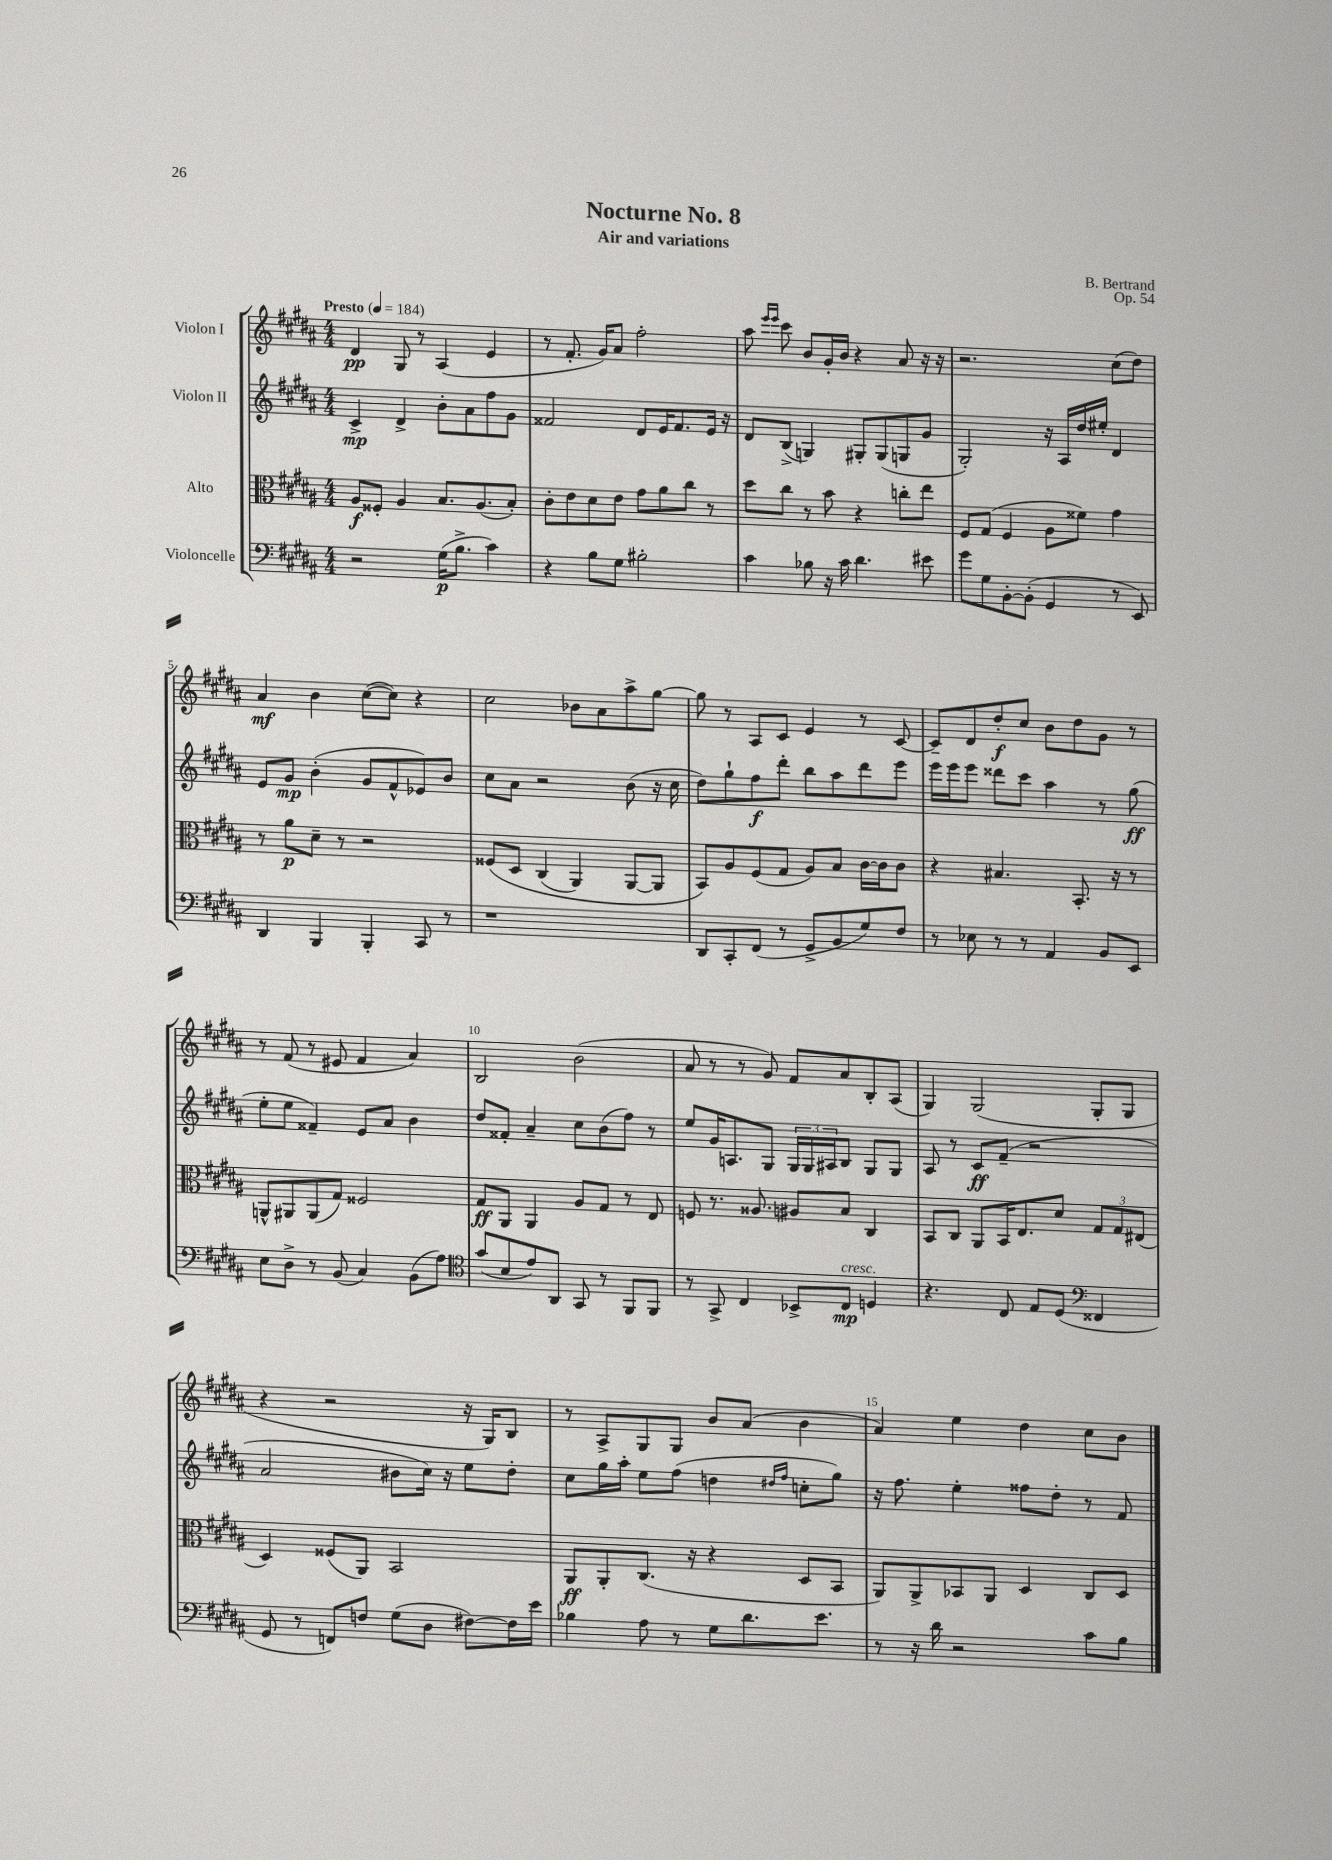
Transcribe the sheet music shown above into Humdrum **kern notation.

**kern	**dynam	**kern	**dynam	**kern	**dynam	**kern	**dynam
*part4	*part4	*part3	*part3	*part2	*part2	*part1	*part1
*staff4	*staff4	*staff3	*staff3	*staff2	*staff2	*staff1	*staff1
*I"Violoncelle	*	*I"Alto	*	*I"Violon II	*	*I"Violon I	*
*clefF4	*	*clefC3	*	*clefG2	*	*clefG2	*
*k[f#c#g#d#a#]	*	*k[f#c#g#d#a#]	*	*k[f#c#g#d#a#]	*	*k[f#c#g#d#a#]	*
*M4/4	*	*M4/4	*	*M4/4	*	*M4/4	*
*MM184	*	*MM184	*	*MM184	*	*MM184	*
=1	=1	=1	=1	=1	=1	=1	=1
!	!	!	!	!	!	!LO:TX:a:B:t=Presto	!
2r	.	8A#/L	f	4c#^/	mp	4d#/	pp
.	.	8F##X'/J	.	.	.	.	.
.	.	4A#/	.	4d#^/	.	8G#/	.
.	.	.	.	.	.	8r	.
(16G#\KL	p	8.B/L	.	8b'\L	.	(4A#/	.
8.B^\J	.	.	.	.	.	.	.
.	.	.	.	8a#\	.	.	.
.	.	(8.A#/	.	.	.	.	.
4c#\)	.	.	.	8ff#\	.	4e/	.
.	.	8B'/J)	.	8g#\J	.	.	.
=2	=2	=2	=2	=2	=2	=2	=2
4r	.	8c#'\L	.	2f##X/	.	8r	.
.	.	8e\	.	.	.	8.f#'/	.
8B\L	.	8d#\	.	.	.	.	.
.	.	.	.	.	.	16g#/KL)	.
8G#\J	.	8e\J	.	.	.	8a#/J	.
2B#X'\	.	8g#\L	.	8d#/L	.	2ff#'\	.
.	.	8a#\	.	16e/K	.	.	.
.	.	.	.	8.f##/	.	.	.
.	.	8cc#\J	.	.	.	.	.
.	.	8r	.	16e/Jk	.	.	.
.	.	.	.	16r	.	.	.
=3	=3	=3	=3	=3	=3	=3	=3
4c#\	.	8dd#\L	.	8d#/L	.	8aa#\	.
.	.	.	.	.	.	16qqeee/LL	.
.	.	.	.	.	.	16qqeee/JJ	.
.	.	8cc#\J	.	(8B^/J	.	8ccc#\	.
8B-X\	.	8r	.	4Gn/)	.	8b/L	.
16r	.	8b\	.	.	.	16g#'/L	.
16c#\	.	.	.	.	.	16b/JJ	.
4.d#\	.	4r	.	8G#X'/L	.	4r	.
.	.	.	.	(8G#/	.	.	.
.	.	8ccn'\L	.	8Gn/	.	8a#/	.
8e#X\	.	8ee\J	.	8g#/J	.	16r	.
.	.	.	.	.	.	16r	.
=4	=4	=4	=4	=4	=4	=4	=4
8g#\L	.	8F#/L	.	2G#'/)	.	2.r	.
8G#\	.	(8G#/J	.	.	.	.	.
[8BB'\	.	4F#/	.	.	.	.	.
(8BB'\J]	.	.	.	.	.	.	.
4GG#/	.	8A#\L	.	16r	.	.	.
.	.	.	.	16A#/LL	.	.	.
.	.	8f##X\J)	.	16dd#/	.	.	.
.	.	.	.	16ee#X'/JJ	.	.	.
8r	.	4g#\	.	4d#/	.	(8cc#\L	.
8EE/)	.	.	.	.	.	8dd#\J)	.
!!LO:LB:g=z
=5	=5	=5	=5	=5	=5	=5	=5
4DD#/	.	8r	.	8e/L	.	4a#/	mf
.	.	8a#\L	p	8g#/J	mp	.	.
4BBB/	.	8d#~\J	.	(4b'\	.	4b\	.
.	.	8r	.	.	.	.	.
4BBB'/	.	2r	.	8g#/L	.	([8cc#\L	.
.	.	.	.	8f#^^/	.	8cc#\J])	.
8CC#/	.	.	.	8e-X/)	.	4r	.
8r	.	.	.	8b/J	.	.	.
=6	=6	=6	=6	=6	=6	=6	=6
1r	.	(8F##X/L	.	8cc#\L	.	2cc#\	.
.	.	8D#/J	.	8a#\J	.	.	.
.	.	(4C#/	.	2r	.	.	.
.	.	4AA#/)	.	.	.	8b-X\L	.
.	.	.	.	.	.	8a#\	.
.	.	[8AA#/L	.	(8b\	.	8aa#^\	.
.	.	8AA#/J]	.	16r	.	[8gg#\J	.
.	.	.	.	16cc#\	.	.	.
=7	=7	=7	=7	=7	=7	=7	=7
8DD#/L	.	8BB/L)	.	8dd#\L)	.	8gg#\]	.
8CC#'/	.	8A#/	.	8gg#`\	.	8r	.
(8FF#/J	.	(8F#/	.	8ff#\	f	8A#/L	.
8r	.	8G#/J	.	8ddd#'\J	.	8c#/J	.
8GG#^/L	.	8A#/L)	.	8bb\L	.	4e/	.
8BB/	.	8B/J	.	8aa#\	.	.	.
8G#/)	.	[16c#\LL	.	8ddd#\	.	8r	.
.	.	16c#\J]	.	.	.	.	.
8F#/J	.	8c#\J	.	8eee\J	.	[8c#/	.
=8	=8	=8	=8	=8	=8	=8	=8
8r	.	4r	.	16eee\LL	.	8c#~/L]	.
.	.	.	.	16eee\J	.	.	.
8E-X\	.	.	.	8eee\J	.	8d#/	.
8r	.	4.B#X/	.	8ddd##X\L	.	8dd#'/	f
8r	.	.	.	8ccc#\J	.	8cc#/J	.
4AA#/	.	.	.	4aa#\	.	8b\L	.
.	.	8.BB'/	.	.	.	8dd#\	.
8BB/L	.	.	.	8r	.	8g#\J	.
.	.	16r	.	.	.	.	.
8EE/J	.	8r	.	(8gg#\	ff	8r	.
!!LO:LB:g=z
=9	=9	=9	=9	=9	=9	=9	=9
8E\L	.	8AAn^^/L	.	8ee'\L	.	8r	.
8D#^\J	.	8AA#X/	.	8ee\J	.	(8f#/	.
8r	.	(8AA#/	.	4f##X~/)	.	8r	.
(8BB/	.	8G#/J)	.	.	.	8e#X/	.
4C#/)	.	2F##X/	.	8e/L	.	4f#/	.
.	.	.	.	8a#/J	.	.	.
(8BB\L	.	.	.	4b\	.	4a#/)	.
8A#\J)	.	.	.	.	.	.	.
=10	=10	=10	=10	=10	=10	=10	=10
*clefC4	*	*	*	*	*	*	*
(8g#/L	.	8G#/L	ff	8dd#/L	.	2B/	.
8B/	.	8AA#/J	.	8f##X'/J	.	.	.
8e/)	.	4AA#/	.	4a#~/	.	.	.
8AA#/J	.	.	.	.	.	.	.
8GG#/	.	8A#/L	.	8cc#\L	.	(2b\	.
8r	.	8G#/J	.	(8b\	.	.	.
8FF#/L	.	8r	.	8ff#\J)	.	.	.
8FF#/J	.	8E/	.	8r	.	.	.
=11	=11	=11	=11	=11	=11	=11	=11
8r	.	8Fn/	.	8ee/L	.	8a#/	.
8GG#^/	.	8.r	.	16g#/K	.	8r	.
.	.	.	.	8.An/	.	.	.
4C#/	.	.	.	.	.	8r	.
.	.	8.A##X/	.	.	.	.	.
.	.	.	.	8G#/J	.	8g#/)	.
8BB-X^/L	.	8A#X/L	.	24G#/LL	.	8f#/L	.
.	.	.	.	24G#/	.	.	.
.	.	.	.	24A#X/J	.	.	.
!LO:TX:a:i:t=cresc.	!	!	!	!	!	!	!
8C#/J	mp	8B/J	.	8B/J	.	8a#/	.
4Dn/	.	4C#/	.	8G#/L	.	8B'/	.
.	.	.	.	8G#/J	.	(8A#/J	.
=12	=12	=12	=12	=12	=12	=12	=12
4.r	.	8BB/L	.	8A#/	.	4G#/)	.
.	.	8C#/J	.	8r	.	.	.
.	.	8AA#/L	.	8c#/L	ff	(2G#/	.
8C#/	.	16BB/K	.	(8f#~/J	.	.	.
.	.	8.E/	.	.	.	.	.
8E/L	.	.	.	2r	.	.	.
(8D#/J	.	8d#/J	.	.	.	.	.
*clefF4	*	*	*	*	*	*	*
4FF##X/	.	12G#/L	.	.	.	8G#'/L	.
.	.	12G#/	.	.	.	.	.
.	.	.	.	.	.	8G#/J	.
.	.	(12E#X/J	.	.	.	.	.
!!LO:LB:g=z
=13	=13	=13	=13	=13	=13	=13	=13
8GG#/	.	4D#/)	.	2a#/	.	4r	.
8r	.	.	.	.	.	.	.
8FFn/L)	.	(8F##X/L	.	.	.	2r	.
8Fn/J	.	8AA#/J)	.	.	.	.	.
(8G#\L	.	2BB/	.	8b#X\L	.	.	.
8D#\J	.	.	.	16cc#\Jk)	.	.	.
.	.	.	.	16r	.	.	.
[8F#X\L)	.	.	.	8ee\L	.	16r	.
.	.	.	.	.	.	16G#/KL)	.
16F#\L]	.	.	.	8dd#'\J	.	8B/J	.
16e\JJ	.	.	.	.	.	.	.
=14	=14	=14	=14	=14	=14	=14	=14
4B-X\	.	8AA#/L	ff	8cc#\L	.	8r	.
.	.	8AA#'/	.	16gg#\L	.	8A#^/L	.
.	.	.	.	16aa#'\JJ	.	.	.
8A#\	.	(8.C#/J	.	8ee\L	.	8G#/	.
8r	.	.	.	(8ff#\J	.	8G#/J	.
.	.	16r	.	.	.	.	.
8G#\L	.	4r	.	4ddn\	.	8b/L	.
8.d#\	.	.	.	.	.	(8a#/J	.
.	.	.	.	16qqdd#X/LL	.	.	.
.	.	.	.	16qqff#/JJ	.	.	.
.	.	8D#/L	.	8ccn'\L	.	4b\	.
8.e\J	.	.	.	.	.	.	.
.	.	8BB/J	.	8gg#\J)	.	.	.
=15	=15	=15	=15	=15	=15	=15	=15
8r	.	8AA#/L)	.	16r	.	4a#/)	.
.	.	.	.	8.ff#\	.	.	.
16r	.	8AA#^/	.	.	.	.	.
16d#\	.	.	.	.	.	.	.
2r	.	8BB-X/	.	4ee'\	.	4ee\	.
.	.	8AA#/J	.	.	.	.	.
.	.	4D#/	.	8ff##X\L	.	4dd#\	.
.	.	.	.	8dd#'\J	.	.	.
8c#\L	.	8C#/L	.	8r	.	8cc#\L	.
8B\J	.	8D#/J	.	8f#/	.	8b\J	.
==	==	==	==	==	==	==	==
*-	*-	*-	*-	*-	*-	*-	*-
